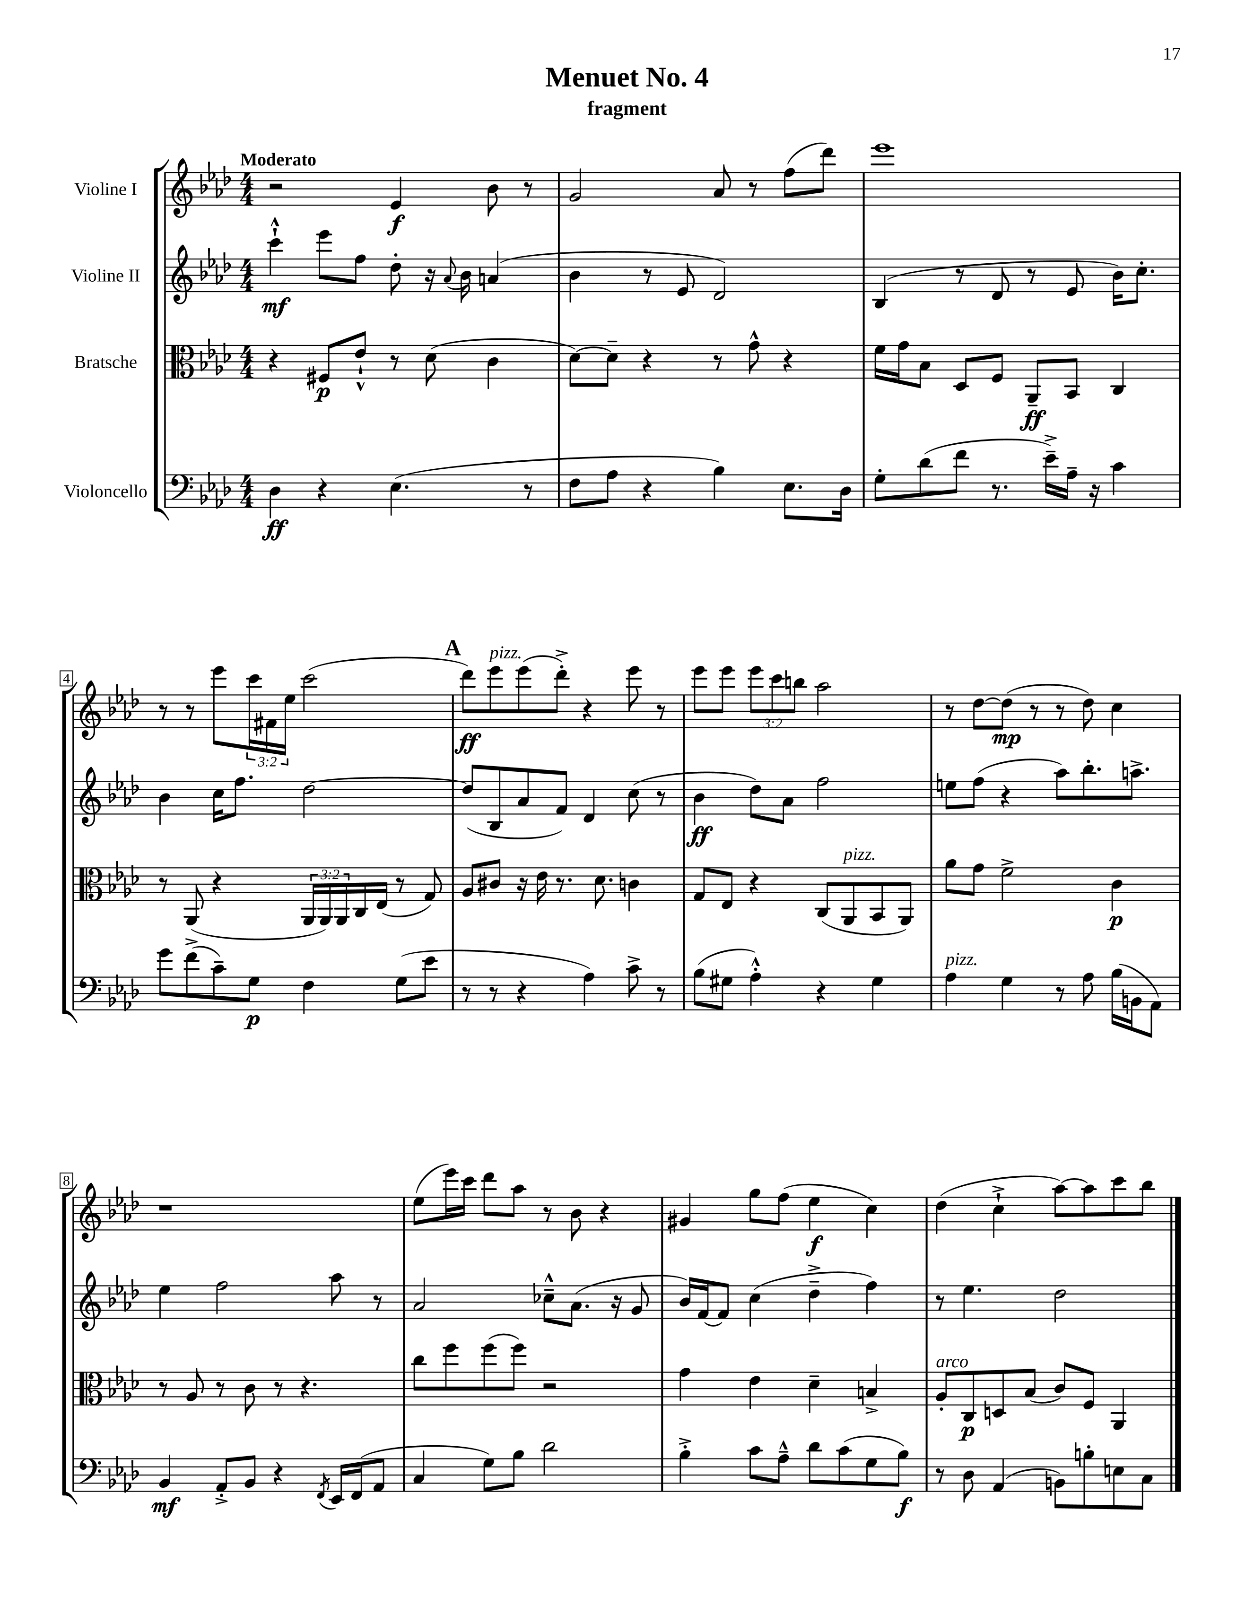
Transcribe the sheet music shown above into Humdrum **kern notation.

**kern	**dynam	**kern	**dynam	**kern	**dynam	**kern	**dynam
*part4	*part4	*part3	*part3	*part2	*part2	*part1	*part1
*staff4	*staff4	*staff3	*staff3	*staff2	*staff2	*staff1	*staff1
*I"Violoncello	*	*I"Bratsche	*	*I"Violine II	*	*I"Violine I	*
*clefF4	*	*clefC3	*	*clefG2	*	*clefG2	*
*k[b-e-a-d-]	*	*k[b-e-a-d-]	*	*k[b-e-a-d-]	*	*k[b-e-a-d-]	*
*M4/4	*	*M4/4	*	*M4/4	*	*M4/4	*
=1	=1	=1	=1	=1	=1	=1	=1
!	!	!	!	!	!	!LO:TX:a:B:t=Moderato	!
4D-\	ff	4r	.	4ccc`^^\	mf	2r	.
4r	.	8F#X/L	p	8eee-\L	.	.	.
.	.	8e-`^^/J	.	8ff\J	.	.	.
(4.E-\	.	8r	.	8dd-'\	.	4e-/	f
.	.	(8d-\	.	16r	.	.	.
.	.	.	.	8qqa-/	.	.	.
.	.	.	.	16b-\	.	.	.
.	.	4c\	.	(4an/	.	8b-\	.
8r	.	.	.	.	.	8r	.
=2	=2	=2	=2	=2	=2	=2	=2
8F\L	.	[8d-\L)	.	4b-\	.	2g/	.
8A-\J	.	8d-~\J]	.	.	.	.	.
4r	.	4r	.	8r	.	.	.
.	.	.	.	8e-/	.	.	.
4B-\)	.	8r	.	2d-/)	.	8a-/	.
.	.	8g^^\	.	.	.	8r	.
8.E-\L	.	4r	.	.	.	(8ff\L	.
.	.	.	.	.	.	8ddd-\J)	.
16D-\Jk	.	.	.	.	.	.	.
=3	=3	=3	=3	=3	=3	=3	=3
8G'\L	.	16f\LL	.	(4B-/	.	1eee-	.
.	.	16g\J	.	.	.	.	.
(8d-\	.	8B-\J	.	.	.	.	.
8f\J	.	8D-/L	.	8r	.	.	.
8.r	.	8F/J	.	8d-/	.	.	.
.	.	8AA-~/L	ff	8r	.	.	.
16e-~^\LL)	.	.	.	.	.	.	.
16A-~\JJ	.	8BB-/J	.	8e-/	.	.	.
16r	.	.	.	.	.	.	.
4c\	.	4C/	.	16b-\KL)	.	.	.
.	.	.	.	8.cc'\J	.	.	.
!!LO:LB:g=z
=4	=4	=4	=4	=4	=4	=4	=4
8g\L	.	8r	.	4b-\	.	8r	.
(8f^\	.	(8AA-/	.	.	.	8r	.
8c~\)	.	4r	.	16cc\KL	.	8eee-\L	.
.	.	.	.	8.ff\J	.	.	.
8G\J	p	.	.	.	.	24ccc\L	.
.	.	.	.	.	.	24f#X\	.
.	.	.	.	.	.	24ee-\JJ	.
4F\	.	24AA-/LL	.	[2dd-\	.	(2ccc\	.
.	.	24AA-/)	.	.	.	.	.
.	.	24AA-/	.	.	.	.	.
.	.	16C/	.	.	.	.	.
.	.	(16E-/JJ	.	.	.	.	.
(8G\L	.	8r	.	.	.	.	.
8e-\J	.	8G/)	.	.	.	.	.
!!LO:REH:place=s1:t=A
=5	=5	=5	=5	=5	=5	=5	=5
8r	.	8A-/L	.	(8dd-/L]	.	8ddd-\L)	ff
!	!	!	!	!	!	!LO:TX:a:i:t=pizz.	!
8r	.	8c#X/J	.	8B-/	.	8eee-\	.
4r	.	16r	.	8a-/	.	(8eee-\	.
.	.	16e-\	.	.	.	.	.
.	.	8.r	.	8f/J)	.	8ddd-'^\J)	.
4A-\)	.	.	.	4d-/	.	4r	.
.	.	8.d-\	.	.	.	.	.
8c^\	.	4cn\	.	(8cc\	.	8eee-\	.
8r	.	.	.	8r	.	8r	.
=6	=6	=6	=6	=6	=6	=6	=6
(8B-\L	.	8G/L	.	4b-\	ff	8eee-\L	.
8G#X\J	.	8E-/J	.	.	.	8eee-\J	.
4A-'^^\)	.	4r	.	8dd-\L)	.	12eee-\L	.
.	.	.	.	.	.	12ccc\	.
.	.	.	.	8a-\J	.	.	.
.	.	.	.	.	.	12bbn\J	.
4r	.	(8C/L	.	2ff\	.	2aa-\	.
!	!	!LO:TX:a:i:t=pizz.	!	!	!	!	!
.	.	8AA-/	.	.	.	.	.
4G#\	.	8BB-/	.	.	.	.	.
.	.	8AA-/J)	.	.	.	.	.
=7	=7	=7	=7	=7	=7	=7	=7
!LO:TX:a:i:t=pizz.	!	!	!	!	!	!	!
4A-\	.	8a-\L	.	8een\L	.	8r	.
.	.	8g\J	.	(8ff\J	.	[8dd-\L	.
4G\	.	2f^\	.	4r	.	(8dd-\J]	mp
.	.	.	.	.	.	8r	.
8r	.	.	.	8aa-\L)	.	8r	.
8A-\	.	.	.	8.bb-'\	.	8dd-\)	.
(16B-\LL	.	4c\	p	.	.	4cc\	.
16BBn\J	.	.	.	8.aan^\J	.	.	.
8AA-\J)	.	.	.	.	.	.	.
!!LO:LB:g=z
=8	=8	=8	=8	=8	=8	=8	=8
4BB-/	mf	8r	.	4ee-\	.	1r	.
.	.	8A-/	.	.	.	.	.
8AA-'^/L	.	8r	.	2ff\	.	.	.
8BB-/J	.	8c\	.	.	.	.	.
4r	.	8r	.	.	.	.	.
.	.	4.r	.	.	.	.	.
8qFF/	.	.	.	.	.	.	.
16EE-/LL	.	.	.	8aa-\	.	.	.
(16FF/J	.	.	.	.	.	.	.
8AA-/J	.	.	.	8r	.	.	.
=9	=9	=9	=9	=9	=9	=9	=9
4C/	.	8cc\L	.	2a-/	.	(8ee-\L	.
.	.	8ff\	.	.	.	16eee-\L)	.
.	.	.	.	.	.	16ccc\JJ	.
8G\L)	.	(8ff\	.	.	.	8ddd-\L	.
8B-\J	.	8ff\J)	.	.	.	8aa-\J	.
2d-\	.	2r	.	8cc-X~^^\L	.	8r	.
.	.	.	.	(8.a-\J	.	8b-\	.
.	.	.	.	.	.	4r	.
.	.	.	.	16r	.	.	.
.	.	.	.	8g/	.	.	.
=10	=10	=10	=10	=10	=10	=10	=10
4B-'^\	.	4g\	.	16b-/LL)	.	4g#X/	.
.	.	.	.	[16f/J	.	.	.
.	.	.	.	8f/J]	.	.	.
8c\L	.	4e-\	.	(4cc\	.	8gg\L	.
8A-~^^\J	.	.	.	.	.	(8ff\J	.
8d-\L	.	4d-~\	.	4dd-~^\	.	4ee-\	f
(8c\	.	.	.	.	.	.	.
8G\	.	4Bn^/	.	4ff\)	.	4cc\)	.
8B-\J)	f	.	.	.	.	.	.
=11	=11	=11	=11	=11	=11	=11	=11
!	!	!LO:TX:a:i:t=arco	!	!	!	!	!
8r	.	8A-'/L	.	8r	.	(4dd-\	.
8D-\	.	8C/	p	4.ee-\	.	.	.
(4AA-/	.	8Dn/	.	.	.	4cc`^\	.
.	.	(8B-/J	.	.	.	.	.
8BBn\L)	.	8c/L)	.	2dd-\	.	[8aa-\L)	.
8Bn'\	.	8F/J	.	.	.	8aa-\]	.
8En\	.	4AA-/	.	.	.	8ccc\	.
8C\J	.	.	.	.	.	8bb-\J	.
==	==	==	==	==	==	==	==
*-	*-	*-	*-	*-	*-	*-	*-
